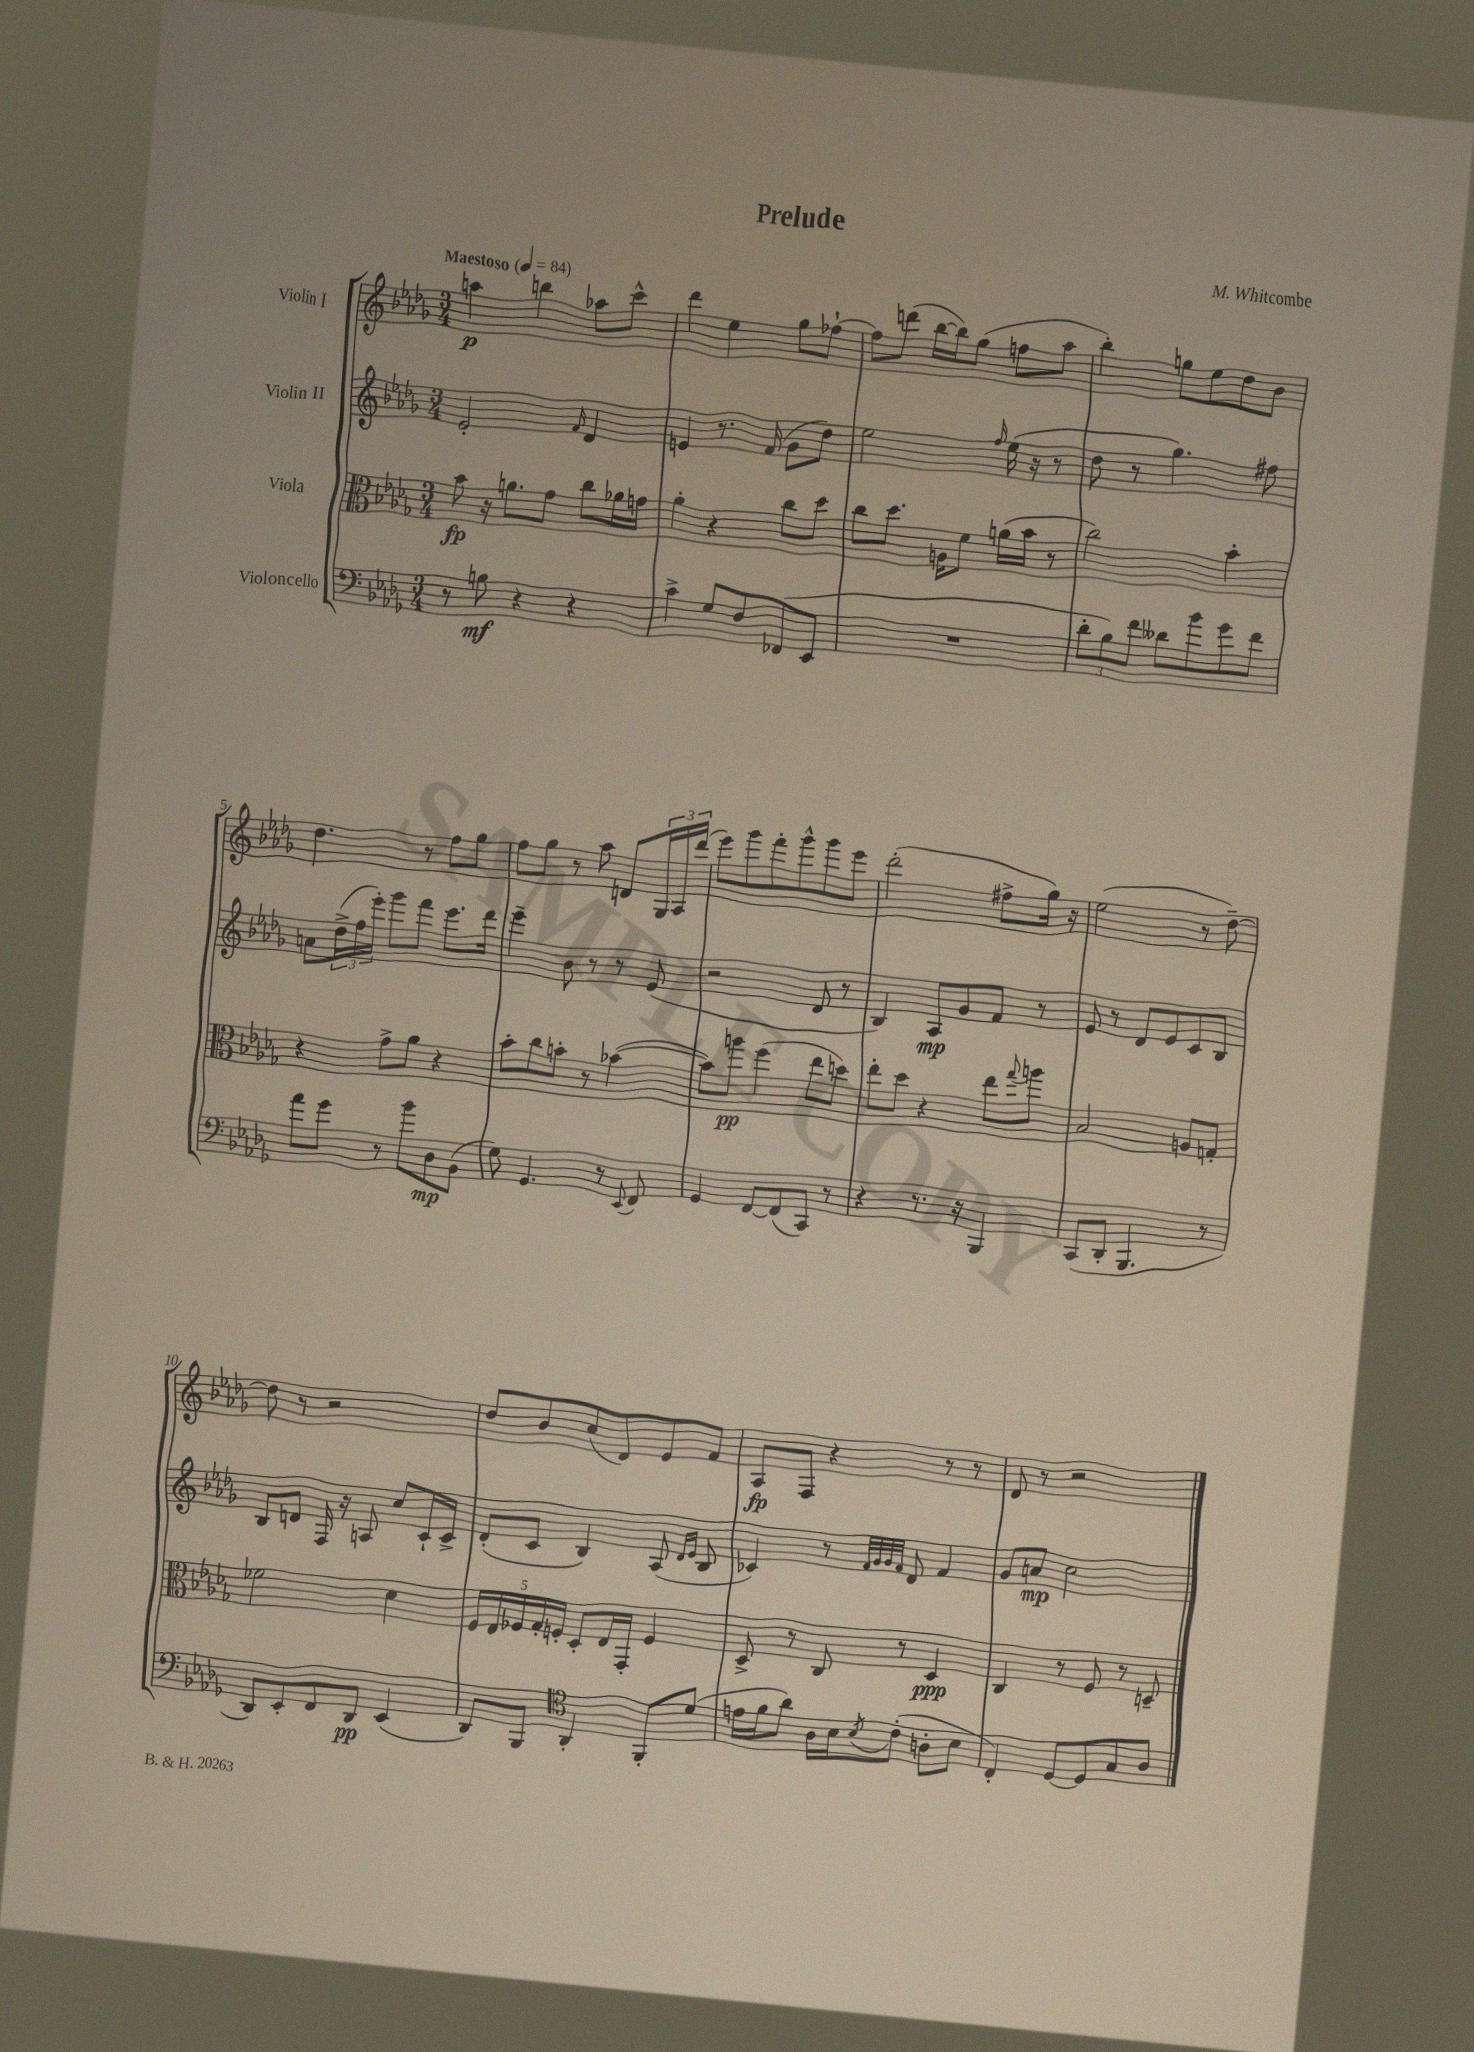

**kern	**dynam	**kern	**dynam	**kern	**dynam	**kern	**dynam
*part4	*part4	*part3	*part3	*part2	*part2	*part1	*part1
*staff4	*staff4	*staff3	*staff3	*staff2	*staff2	*staff1	*staff1
*I"Violoncello	*	*I"Viola	*	*I"Violin II	*	*I"Violin I	*
*clefF4	*	*clefC3	*	*clefG2	*	*clefG2	*
*k[b-e-a-d-g-]	*	*k[b-e-a-d-g-]	*	*k[b-e-a-d-g-]	*	*k[b-e-a-d-g-]	*
*M3/4	*	*M3/4	*	*M3/4	*	*M3/4	*
*MM84	*	*MM84	*	*MM84	*	*MM84	*
=1	=1	=1	=1	=1	=1	=1	=1
!	!	!	!	!	!	!LO:TX:a:B:t=Maestoso	!
8r	.	8b-\	fp	2e-'/	.	4aan\	p
8Bn\	mf	16r	.	.	.	.	.
.	.	8.an\L	.	.	.	.	.
4r	.	.	.	.	.	4bbn\	.
.	.	8g-\J	.	.	.	.	.
.	.	.	.	16qqf/	.	.	.
4r	.	8cc\L	.	4d-/	.	8aa-X\L	.
.	.	16a-X\L	.	.	.	8ccc^^\J	.
.	.	16gn\JJ	.	.	.	.	.
=2	=2	=2	=2	=2	=2	=2	=2
4c^\	.	4a-'\	.	4en/	.	4ddd-\	.
8G-/L	.	4r	.	8.r	.	4ee-\	.
8F/	.	.	.	.	.	.	.
.	.	.	.	(16f/	.	.	.
(8FF-X/	.	8cc\L	.	8g-\L	.	8gg-\L	.
8EE-/J	.	8dd-\J	.	8dd-\J)	.	[8ff-X`\J	.
=3	=3	=3	=3	=3	=3	=3	=3
2.r	.	8cc\L	.	2ee-\	.	8ff-\L]	.
.	.	8.dd-\J	.	.	.	(8dddn\J	.
.	.	.	.	.	.	[16bb-\LL	.
.	.	16An\KL	.	.	.	16bb-\J])	.
.	.	8f\J	.	.	.	(8gg-\J	.
.	.	.	.	16qqff/	.	.	.
.	.	(16an\LL	.	(16ee-\	.	8ffn\L	.
.	.	16b-\JJ	.	16r	.	.	.
.	.	8r	.	8r	.	8aa-\J	.
=4	=4	=4	=4	=4	=4	=4	=4
12d-'\L	.	2cc\)	.	8dd-\	.	4bb-'\)	.
12B-\)	.	.	.	.	.	.	.
.	.	.	.	8r	.	.	.
12f\J	.	.	.	.	.	.	.
8d--X\L	.	.	.	4.gg-\)	.	8ggn\L	.
8b-\	.	.	.	.	.	8ee-\	.
8g-\	.	4b-'\	.	.	.	8dd-\	.
8f\J	.	.	.	8ff#X\	.	8b-\J	.
!!LO:LB:g=z
=5	=5	=5	=5	=5	=5	=5	=5
8a-\L	.	4r	.	8an\L	.	4.dd-\	.
8g-\J	.	.	.	(24dd-^\L	.	.	.
.	.	.	.	24ff\	.	.	.
.	.	.	.	24eee-'\JJ)	.	.	.
8r	.	8g-^\L	.	8ggg-\L	.	.	.
8b-\L	.	8a-\J	.	8fff\J	.	8r	.
8D-\	mp	4r	.	8.eee-\L	.	8ff\L	.
(8BB-\J	.	.	.	.	.	8gg-\J	.
.	.	.	.	16ddd-\Jk	.	.	.
=6	=6	=6	=6	=6	=6	=6	=6
8G-\)	.	8b-'\L	.	4eee-~\	.	8ff\L	.
4.GG-/	.	8cc\	.	.	.	8gg-\J	.
.	.	8bn'\J	.	8b-\	.	8r	.
.	.	8r	.	8r	.	8aa-\	.
8r	.	([4b-X\	.	8r	.	8dn/L	.
8qqEE-/	.	.	.	.	.	.	.
8FF/	.	.	.	(8e-/	.	24G-/L	.
.	.	.	.	.	.	24A-/	.
.	.	.	.	.	.	(24ddd-/JJ	.
=7	=7	=7	=7	=7	=7	=7	=7
4GG-/	.	8b-\L])	.	2r	.	8eee-\L)	.
.	.	8aan\J	pp	.	.	8ggg-\	.
[8FF/L	.	(4ff\	.	.	.	8fff'\	.
(8FF/]	.	.	.	.	.	8ggg-^^\	.
8CC/J)	.	8ee-\L	.	8d-/	.	8ggg-\	.
8r	.	8ddn\J)	.	8r	.	8eee-\J	.
=8	=8	=8	=8	=8	=8	=8	=8
4r	.	8ee-'\L	.	4B-/)	.	(2ddd-'\	.
.	.	8dd-\J	.	.	.	.	.
8.r	.	4r	.	8A-/L	mp	.	.
.	.	.	.	8g-/	.	.	.
16r	.	.	.	.	.	.	.
4BBB-/	.	8ee-\L	.	8f/J	.	8ff#X^\L	.
.	.	8qqgg-/	.	.	.	.	.
.	.	8aan\J	.	8r	.	16gg-\Jk)	.
.	.	.	.	.	.	16r	.
=9	=9	=9	=9	=9	=9	=9	=9
(8CC/L	.	2B-/	.	8e-/	.	(2ee-\	.
8DD-'/J	.	.	.	8r	.	.	.
4.BBB-/	.	.	.	8d-/L	.	.	.
.	.	.	.	8e-/	.	.	.
.	.	8An/L	.	8c/	.	8r	.
8r	.	8Gn'/J	.	8B-/J	.	[8dd-~\)	.
!!LO:LB:g=z
=10	=10	=10	=10	=10	=10	=10	=10
8DD-/L)	.	2f-X\	.	8B-/L	.	8dd-\]	.
8EE-'/	.	.	.	8dn/J	.	8r	.
8FF/	.	.	.	16F/	.	2r	.
.	.	.	.	16r	.	.	.
8DD-/J	pp	.	.	8An/	.	.	.
(4EE-/	.	4d-\	.	8cc/L	.	.	.
.	.	.	.	16c`/L	.	.	.
.	.	.	.	16c^/JJ	.	.	.
=11	=11	=11	=11	=11	=11	=11	=11
8DD-/L)	.	20F/LL	.	(8d-'/L	.	8dd-/L	.
.	.	20E-/	.	.	.	.	.
.	.	20F-X/	.	.	.	.	.
8BBB-/J	.	.	.	8c/J	.	8b-/	.
.	.	20G-'/	.	.	.	.	.
.	.	20Fn'/JJ	.	.	.	.	.
*clefC4	*	*	*	*	*	*	*
4AA-'/	.	8D-'/L	.	4B-/)	.	(8cc/	.
.	.	16E-/L	.	.	.	8d-/)	.
.	.	16GG-'/JJ	.	.	.	.	.
8FF'/L	.	4F/	.	(8A-/	.	8e-/	.
.	.	.	.	16qqd-/LL	.	.	.
.	.	.	.	16qqe-/JJ	.	.	.
(8d-/J	.	.	.	8B-/	.	8f/J	.
=12	=12	=12	=12	=12	=12	=12	=12
16en\LL	.	8D-^/	.	4c-X/)	.	8A-/L	fp
16f\J	.	.	.	.	.	.	.
8a-\J)	.	8r	.	.	.	8F/J	.
16A-\LL	.	8C/	.	8r	.	4r	.
16B-\J	.	.	.	.	.	.	.
.	.	.	.	32qqf/LLL	.	.	.
.	.	.	.	32qqg-/	.	.	.
.	.	.	.	32qqg-/	.	.	.
8qB-/	.	.	.	32qqf/JJJ	.	.	.
(8c'\J	.	8r	.	8d-/	.	.	.
8An'\L	.	4D-/	ppp	4f/	.	8r	.
8B-\J	.	.	.	.	.	8r	.
=13	=13	=13	=13	=13	=13	=13	=13
4C'/)	.	4C/	.	8g-/L	.	8d-/	.
.	.	.	.	8an/J	mp	8r	.
[8D-/L	.	8r	.	2cc\	.	2r	.
8D-/]	.	8F/	.	.	.	.	.
8G-/	.	8r	.	.	.	.	.
8A-/J	.	8Dn~/	.	.	.	.	.
==	==	==	==	==	==	==	==
*-	*-	*-	*-	*-	*-	*-	*-
